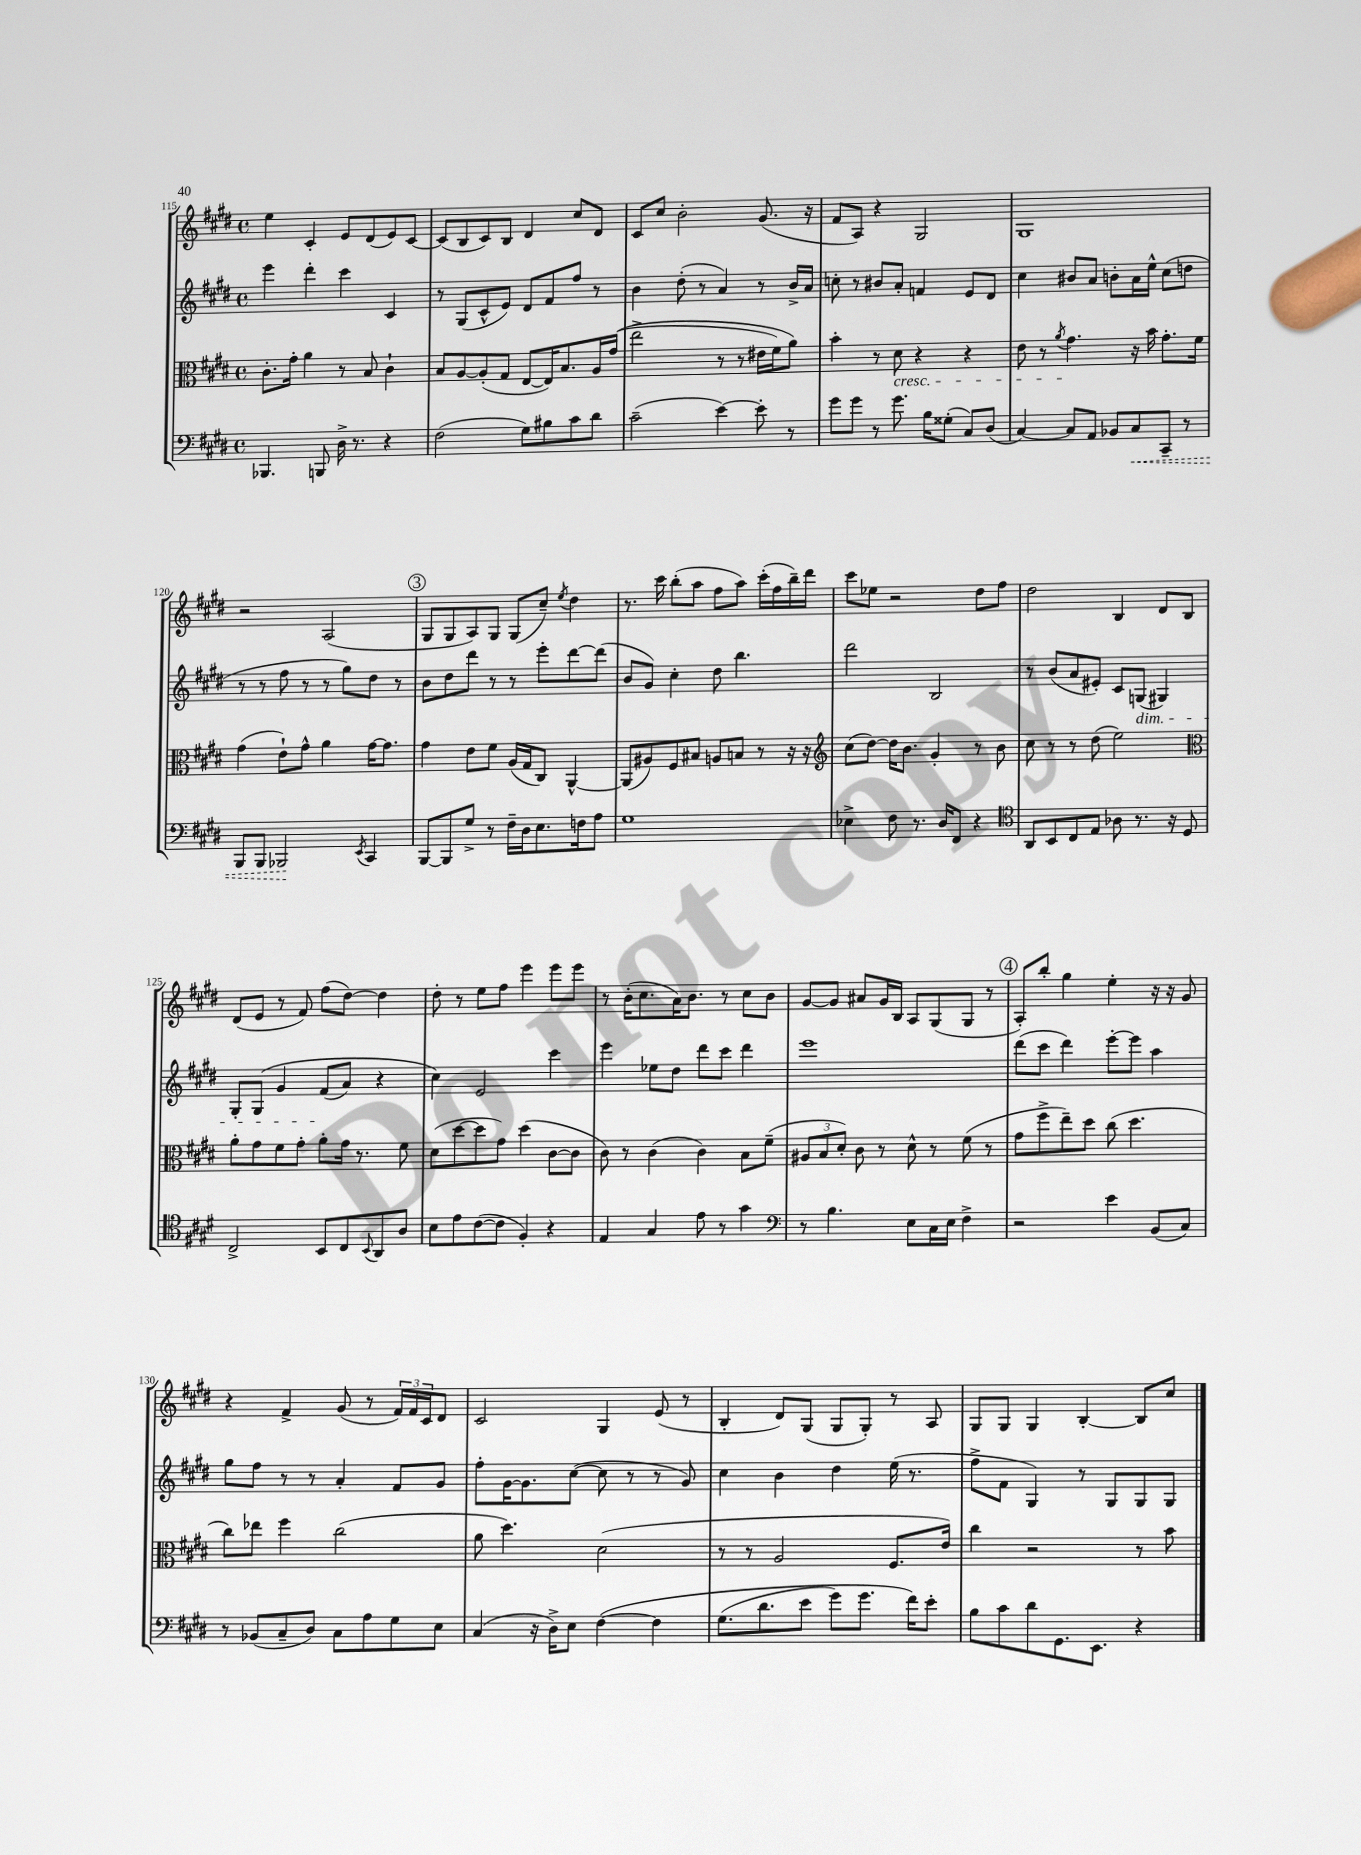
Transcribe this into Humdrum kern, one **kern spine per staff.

**kern	**kern	**kern	**kern
*staff4	*staff3	*staff2	*staff1
*clefF4	*clefC3	*clefG2	*clefG2
*k[f#c#g#d#]	*k[f#c#g#d#]	*k[f#c#g#d#]	*k[f#c#g#d#]
*M4/4	*M4/4	*M4/4	*M4/4
*met(c)	*met(c)	*met(c)	*met(c)
4.BBB-	8.c#'	4eee	4ee
.	16g#'	.	.
.	4a	4ddd#'	4c#'
8BBB	.	.	.
16D#^	8r	4ccc#	8e
8.r	.	.	.
.	8B	.	(8d#
4r	4c#`	4c#	8e)
.	.	.	[8c#
=	=	=	=
(2F#	8B	8r	(8c#]
.	[8A	(8G#	8B
.	(8A']	8c#^^	8c#)
.	8G#	8e)	8B
8G#)	[8E	8d#	4d#
8B#	16E])	8f#	.
.	8.B	.	.
8c#	.	8ff#	8cc#
8d#	16A	8r	8d#
.	&((16g#	.	.
=	=	=	=
(2c#~	2ee^	4b	8c#
.	.	.	8cc#
.	.	(8dd#'	2b'
.	.	8r	.
[4e)	8r	4a)	.
.	8r	.	.
8e']	16e#	8r	(8.g#
.	16f#)	.	.
8r	8a&)	16b^	.
.	.	16a	16r
=	=	=	=
8g#	4b'	8cc'	8f#
8g#	.	8r	8A)
8r	8r	8b#	4r
8.g#	8d#	8a'	.
.	4r	4f	2G#
16B	.	.	.
(8G##'	.	.	.
8C#)	4r	8e	.
(8D#	.	8d#	.
=	=	=	=
[4C#)	8e	4cc#	1G#
.	8r	.	.
.	8qa	.	.
8C#]	4.g#	8b#	.
8AA	.	8a	.
8BB-	.	8b'	.
8C#	16r	16a	.
.	16b	16ee^^	.
8CC#~	8.g#'	(8cc#	.
8r	.	8dd	.
.	16f#	.	.
=	=	=	=
8BBB	(4g#	8r	2r
8BBB	.	8r	.
2BBB-	8e`)	8ff#	.
.	8g#^^	8r	.
.	4a	8r	(2A
.	.	8gg#)	.
8qEE	.	.	.
4CC#	[16g#	8dd#	.
.	8.g#]	.	.
.	.	8r	.
=	=	=	=
[8BBB	4g#	8b	8G#
8BBB]	.	8dd#	8G#
8G#^	8e	8ddd#	8A)
8r	8f#	8r	8G#
16F#~	(16A	8r	(8G#
16D#	16G#	.	.
8.E	8C#)	8eee'	8cc#~)
.	.	.	8qee
.	[4AA^^	[8ddd#	4dd#
16F	.	.	.
8A	.	(8ddd#]	.
=	=	=	=
1G#	(8AA]	8b	8.r
.	8A#)	8g#)	.
.	.	.	16ccc#
.	8F#	4cc#'	(8bb'
.	8B#	.	8aa
.	8A	8dd#	8ff#
.	8B	4.bb	8aa)
.	8r	.	(16ccc#'
.	.	.	16ff#
.	16r	.	16bb~)
.	16r	.	16ddd#
=	=	=	=
*	*clefG2	*	*
4E-^	(8cc#	2ddd#	8ccc#
.	[8dd#)	.	8ee-
8F#	16dd#]	.	2r
.	8.b	.	.
8.r	.	.	.
.	4g#'	2B	.
16D#	.	.	.
8FF#	.	.	.
4r	8r	.	8dd#
.	8b	.	8ff#
=	=	=	=
*clefC4	*	*	*
8AA	8cc#	8r	2dd#
8BB	8r	(8b	.
8C#	8r	8a	.
8E	(8dd#	8e#')	.
8A-	2ee)	8c#	4B
8.r	.	(8G	.
.	.	4G#)	8d#
16r	.	.	.
8D#	.	.	8B
=	=	=	=
*	*clefC3	*	*
2C#^	8a'	8G#'	(8d#
.	8g#	&(8G#	8e
.	8f#	4g#	8r
.	8g#'	.	8f#)
8BB	8a'	(8f#	(8ff#
8C#	16g#	8a)	[8dd#)
.	8.r	.	.
8qqBB	.	.	.
8AA	.	4r	4dd#]
8A	8f#	.	.
=	=	=	=
8B	(8d#	4cc#&)	8dd#'
8e	[8dd#	.	8r
([8c#	8dd#]	2e	8ee
8c#]	8g#)	.	8ff#
4F#')	(4dd#	.	4eee
4r	[8c#	4ccc#	8eee
.	8c#]	.	8eee
=	=	=	=
4E	8c#)	4eee	8r
.	8r	.	(16b'
.	.	.	8.cc#
4G#	(4c#	8ee-	.
.	.	8dd#	16a)
.	.	.	8.b
8e	4c#)	8ddd#	.
8r	.	8ccc#	8r
4g#	8B	4ddd#	8cc#
.	(8f#~	.	8b
=	=	=	=
*clefF4	*	*	*
8r	12A#	1eee	[8g#
.	12B	.	.
4.B	.	.	8g#]
.	12d#')	.	.
.	8c#	.	8a#
.	8r	.	16g#
.	.	.	16B
8E	8d#^^	.	8A
16C#	8r	.	(8G#
16E	.	.	.
4F#^	(8f#	.	8G#
.	8r	.	8r
=	=	=	=
2r	8g#	(8ddd#	8A')
.	8ff#^	8ccc#	8bb'
.	8ee~)	4ddd#)	4gg#
.	8dd#	.	.
4e	(8cc#	[8eee'	4ee'
.	4.dd#	8eee]	.
(8BB	.	4aa	16r
.	.	.	16r
8C#)	.	.	8g#
=	=	=	=
8r	8cc#)	8gg#	4r
(8BB-	8ee-	8ff#	.
8C#~	4ff#	8r	4f#^
8D#)	.	8r	.
8C#	(2cc#	4a'	(8g#
8A	.	.	8r
8G#	.	8f#	24f#)
.	.	.	24f#
.	.	.	24c#
8E	.	8g#	8d#
=	=	=	=
(4C#	8a	8ff#'	2c#
.	4.dd#)	[16g#	.
.	.	8.g#]	.
16r	.	.	.
16D#^)	.	.	.
8E	.	([8cc#	.
&([4F#	(2d#	8cc#]	4G#
.	.	8r	.
4F#]	.	8r	(8e
.	.	8g#)	8r
=	=	=	=
(8.G#	8r	4cc#	4B'
.	8r	.	.
8.d#	.	.	.
.	2A	4b	8d#)
8e	.	.	(8G#
8g#)	.	4dd#	8G#
8.g#	.	.	8G#')
.	8.F#	(16ee	8r
16f#&)	.	8.r	.
8e'	.	.	8A
.	16e)	.	.
=	=	=	=
8B	4cc#	8ff#^	8G#
8c#	.	8f#	8G#
8d#	2r	4G#)	4G#
8.GG#	.	.	.
.	.	8r	[4B'
8.EE	.	.	.
.	.	8G#	.
4r	8r	8G#	8B]
.	8b	8G#	8cc#
==	==	==	==
*-	*-	*-	*-
